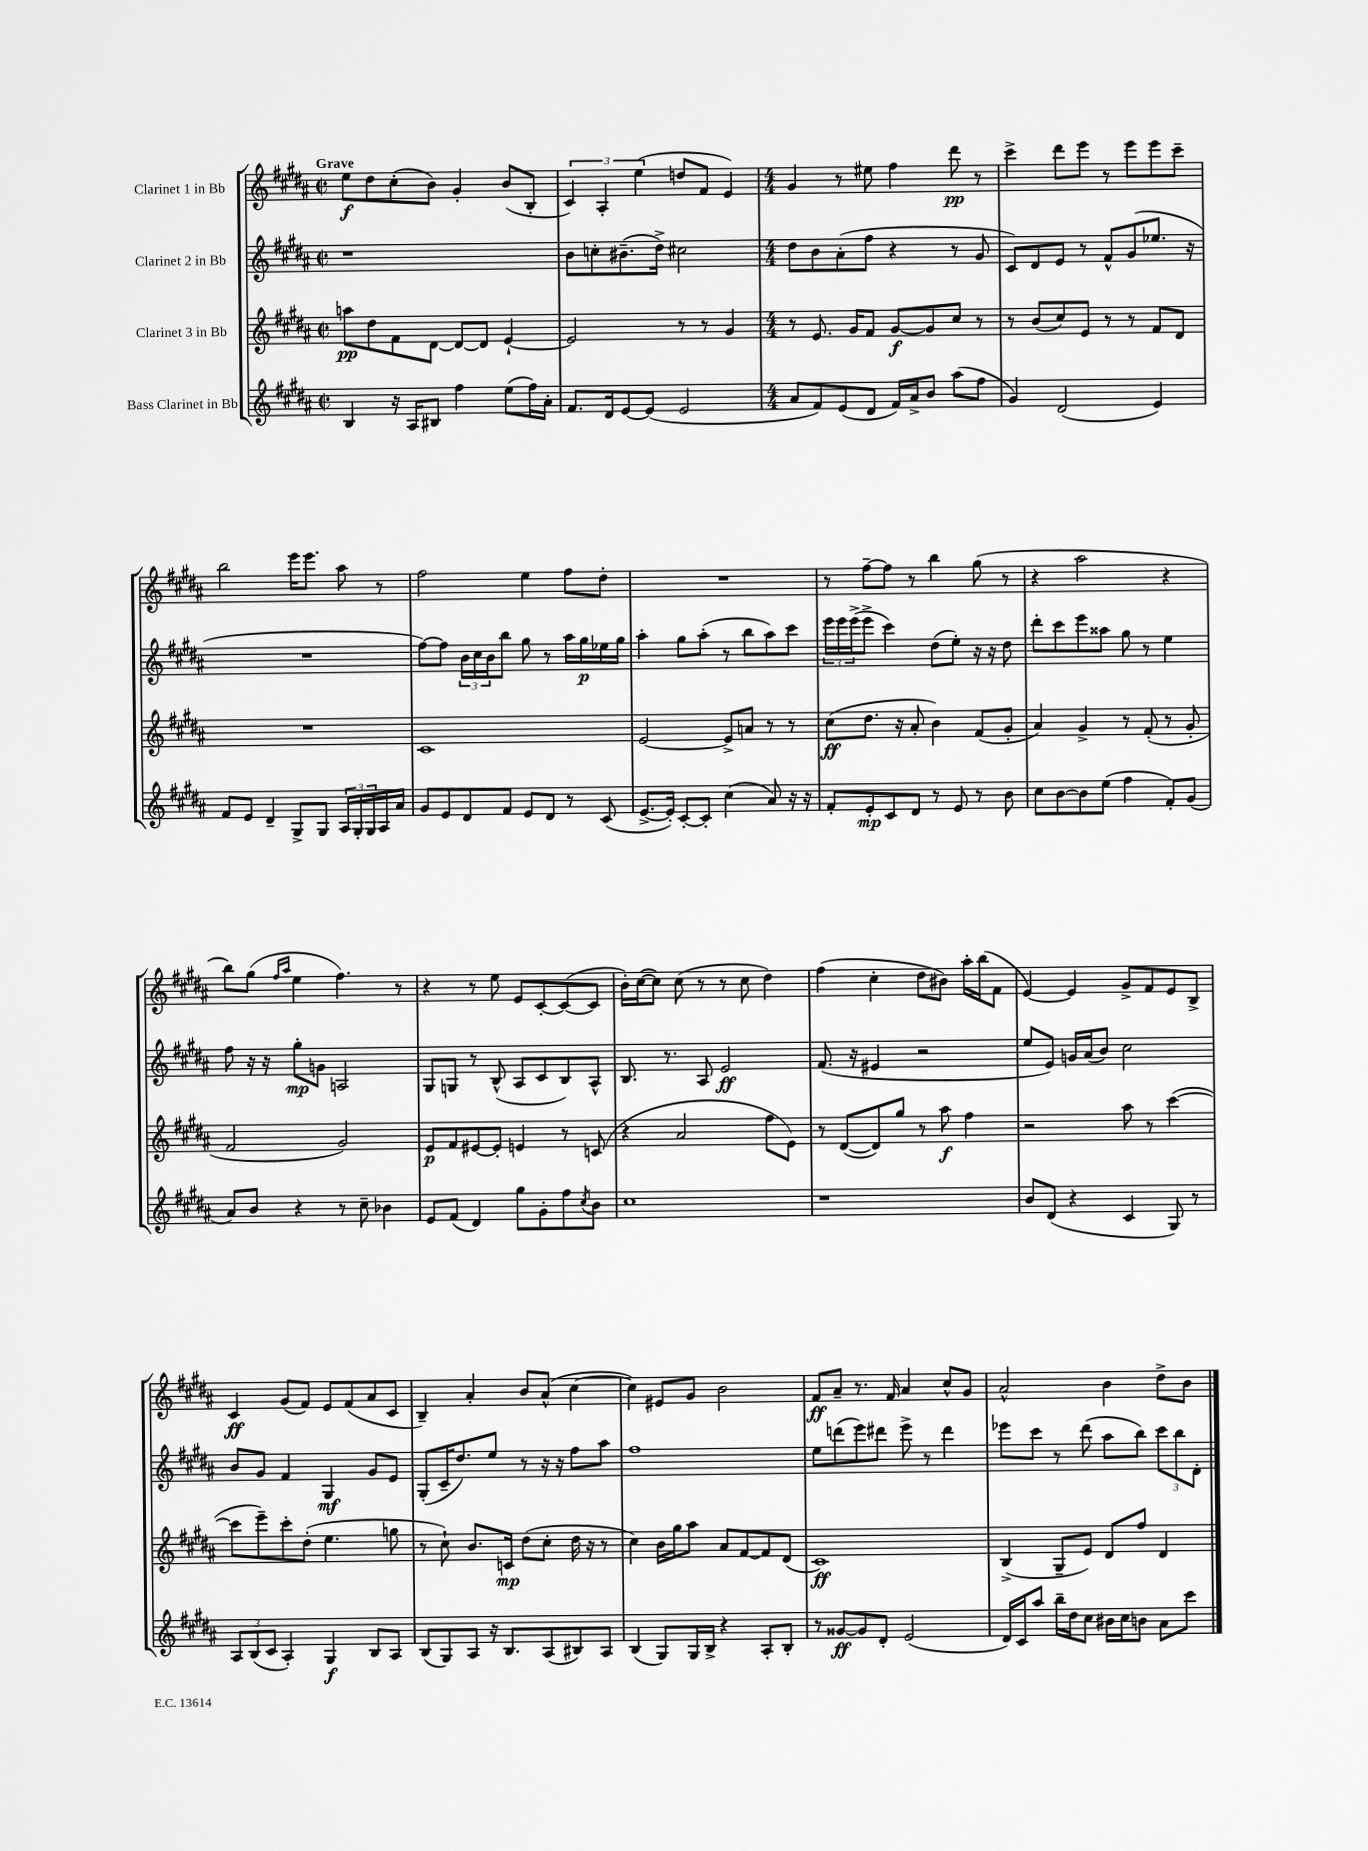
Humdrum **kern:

**kern	**dynam	**kern	**dynam	**kern	**dynam	**kern	**dynam
*part4	*part4	*part3	*part3	*part2	*part2	*part1	*part1
*staff4	*staff4	*staff3	*staff3	*staff2	*staff2	*staff1	*staff1
*I"Bass Clarinet in Bb	*	*I"Clarinet 3 in Bb	*	*I"Clarinet 2 in Bb	*	*I"Clarinet 1 in Bb	*
*clefG2	*	*clefG2	*	*clefG2	*	*clefG2	*
*k[f#c#g#d#a#]	*	*k[f#c#g#d#a#]	*	*k[f#c#g#d#a#]	*	*k[f#c#g#d#a#]	*
*M2/2	*	*M2/2	*	*M2/2	*	*M2/2	*
*met(c|)	*	*met(c|)	*	*met(c|)	*	*met(c|)	*
=1	=1	=1	=1	=1	=1	=1	=1
!	!	!	!	!	!	!LO:TX:a:B:t=Grave	!
4B/	.	8aan\L	pp	1r	.	8ee\L	f
.	.	8dd#\	.	.	.	8dd#\	.
16r	.	8f#\	.	.	.	(8cc#'\	.
16A#/KL	.	.	.	.	.	.	.
8B#X/J	.	[8d#\J	.	.	.	8b\J)	.
4ff#\	.	8d#/L_	.	.	.	4g#'/	.
.	.	8d#/J]	.	.	.	.	.
(8ee\L	.	[4e`/	.	.	.	(8b/L	.
16ff#\L)	.	.	.	.	.	8B'/J	.
16a#'\JJ	.	.	.	.	.	.	.
=2	=2	=2	=2	=2	=2	=2	=2
8.f#/L	.	2e/]	.	8b\L	.	6c#/)	.
.	.	.	.	8ccn'\	.	.	.
.	.	.	.	.	.	6A#'/	.
16d#/k	.	.	.	.	.	.	.
[8e/	.	.	.	(8.b#X~\	.	.	.
.	.	.	.	.	.	(6ee\	.
(8e/J]	.	.	.	.	.	.	.
.	.	.	.	16dd#^\Jk)	.	.	.
2e/	.	8r	.	2cc#X\	.	8ddn/L	.
.	.	8r	.	.	.	8f#/J	.
.	.	4g#/	.	.	.	4e/)	.
=3	=3	=3	=3	=3	=3	=3	=3
*M4/4	*	*M4/4	*	*M4/4	*	*M4/4	*
8a#/L	.	8r	.	8dd#\L	.	4g#/	.
8f#/)	.	8.e/	.	8b\	.	.	.
(8e/	.	.	.	(8a#'\	.	8r	.
.	.	16g#/KL	.	.	.	.	.
8d#/J	.	8f#/J	.	8ff#\J	.	8ee#X\	.
16f#/LL)	.	[8g#/L	f	4r	.	4ff#\	.
16a#^/J	.	.	.	.	.	.	.
8b/J	.	8g#/]	.	.	.	.	.
(8aa#\L	.	8cc#/J	.	8r	.	8ddd#\	pp
8ff#\J	.	8r	.	8g#/	.	8r	.
=4	=4	=4	=4	=4	=4	=4	=4
4g#/)	.	8r	.	8c#/L)	.	4ccc#^\	.
.	.	(8b/L	.	8d#/	.	.	.
(2d#/	.	8cc#/)	.	8e/J	.	8ddd#\L	.
.	.	8e/J	.	8r	.	8eee\J	.
.	.	8r	.	8f#^^/L	.	8r	.
.	.	8r	.	(8g#/	.	8eee\L	.
4e/)	.	8f#/L	.	8.ee-X/J	.	8eee\	.
.	.	8d#/J	.	.	.	8ccc#~\J	.
.	.	.	.	16r	.	.	.
!!LO:LB:g=z
=5	=5	=5	=5	=5	=5	=5	=5
8f#/L	.	1r	.	1r	.	2bb\	.
8e/J	.	.	.	.	.	.	.
4d#~/	.	.	.	.	.	.	.
8G#^/L	.	.	.	.	.	16eee\KL	.
.	.	.	.	.	.	8.eee\J	.
8G#/J	.	.	.	.	.	.	.
24A#/LL	.	.	.	.	.	8aa#\	.
24G#'/	.	.	.	.	.	.	.
24G#/	.	.	.	.	.	.	.
16A#/	.	.	.	.	.	8r	.
16a#/JJ	.	.	.	.	.	.	.
=6	=6	=6	=6	=6	=6	=6	=6
8g#/L	.	1c#	.	[8ff#\L)	.	2ff#\	.
8e/	.	.	.	8ff#\J]	.	.	.
8d#/	.	.	.	24b\LL	.	.	.
.	.	.	.	24cc#\	.	.	.
.	.	.	.	24b\J	.	.	.
8f#/J	.	.	.	8bb\J	.	.	.
8e/L	.	.	.	8gg#\	.	4ee\	.
8d#/J	.	.	.	8r	.	.	.
8r	.	.	.	16aa#\LL	.	8ff#\L	.
.	.	.	.	16gg#\	p	.	.
(8c#/	.	.	.	16ee-X\	.	8dd#'\J	.
.	.	.	.	16gg#\JJ	.	.	.
=7	=7	=7	=7	=7	=7	=7	=7
[8.e^/L	.	[2e/	.	4aa#'\	.	1r	.
16e'/Jk])	.	.	.	.	.	.	.
[8c#'/L	.	.	.	8gg#\L	.	.	.
8c#'/J]	.	.	.	(8aa#'\J	.	.	.
(4cc#\	.	8e^/L]	.	8r	.	.	.
.	.	8an/J	.	8bb\L	.	.	.
8a#/)	.	8r	.	8aa#\)	.	.	.
16r	.	8r	.	8ccc#\J	.	.	.
16r	.	.	.	.	.	.	.
=8	=8	=8	=8	=8	=8	=8	=8
8f#'/L	.	(8cc#\L	ff	24eee\LL	.	8r	.
.	.	.	.	24eee\	.	.	.
.	.	.	.	(24eee^\J	.	.	.
8e'/	mp	8.dd#\J	.	8eee^\J	.	[8ff#~\L	.
8c#/	.	.	.	4ccc#\)	.	8ff#\J]	.
.	.	16r	.	.	.	.	.
8d#/J	.	8a#'/	.	.	.	8r	.
8r	.	4b\)	.	(8dd#\L	.	4bb\	.
8e/	.	.	.	8ee'\J)	.	.	.
8r	.	(8f#/L	.	16r	.	(8gg#\	.
.	.	.	.	16r	.	.	.
8b\	.	8g#'/J	.	8dd#\	.	8r	.
=9	=9	=9	=9	=9	=9	=9	=9
8cc#\L	.	4a#/)	.	8ddd#'\L	.	4r	.
[8b\	.	.	.	8ccc#\	.	.	.
8b\]	.	4g#^/	.	8eee\	.	2aa#\	.
(8ee\J	.	.	.	8aa##X\J	.	.	.
4ff#\	.	8r	.	8gg#\	.	.	.
.	.	(8f#'/	.	8r	.	.	.
8f#'/L)	.	8r	.	4ee\	.	4r	.
(8g#/J	.	8g#'/	.	.	.	.	.
!!LO:LB:g=z
=10	=10	=10	=10	=10	=10	=10	=10
8a#/L)	.	2f#/	.	8ff#\	.	8bb\L)	.
8b/J	.	.	.	16r	.	(8gg#\J	.
.	.	.	.	16r	.	.	.
.	.	.	.	.	.	16qqff#/LL	.
.	.	.	.	.	.	16qqaa#/JJ	.
4r	.	.	.	8gg#'\L	mp	4ee\	.
.	.	.	.	8gn\J	.	.	.
8r	.	2g#/)	.	2An/	.	4.ff#\)	.
8cc#~\	.	.	.	.	.	.	.
4b-X\	.	.	.	.	.	.	.
.	.	.	.	.	.	8r	.
=11	=11	=11	=11	=11	=11	=11	=11
8e/L	.	8e/L	p	8G#/L	.	4r	.
(8f#/J	.	8f#/	.	8Gn/J	.	.	.
4d#/)	.	[8e#X/	.	8r	.	8r	.
.	.	8e#'/J]	.	(8B^^/	.	8ee\	.
8gg#\L	.	4en/	.	8A#/L	.	8e/L	.
8g#'\	.	.	.	8c#/	.	[8c#'/	.
8ff#\	.	8r	.	8B/)	.	(8c#/_	.
8qcc#/	.	.	.	.	.	.	.
8b\J	.	(8cn/	.	8A#^^/J	.	8c#/J]	.
=12	=12	=12	=12	=12	=12	=12	=12
1cc#	.	4r	.	8.B/	.	16b'\LL)	.
.	.	.	.	.	.	([16cc#\J	.
.	.	.	.	.	.	8cc#\J])	.
.	.	.	.	8.r	.	.	.
.	.	2a#/	.	.	.	(8cc#\	.
.	.	.	.	8A#/	.	8r	.
.	.	.	.	2e/	ff	8r	.
.	.	.	.	.	.	8cc#\	.
.	.	8ff#\L	.	.	.	4dd#\)	.
.	.	8e\J)	.	.	.	.	.
=13	=13	=13	=13	=13	=13	=13	=13
1r	.	8r	.	(8.f#/	.	(4ff#\	.
.	.	([8d#/L	.	.	.	.	.
.	.	.	.	16r	.	.	.
.	.	8d#/])	.	4e#X/	.	4cc#'\	.
.	.	8gg#/J	.	.	.	.	.
.	.	8r	.	2r	.	8dd#\L	.
.	.	8aa#\	f	.	.	8b#X\J)	.
.	.	4ff#\	.	.	.	16aa#'\LL	.
.	.	.	.	.	.	(16bb\J	.
.	.	.	.	.	.	8f#\J	.
=14	=14	=14	=14	=14	=14	=14	=14
8b/L	.	2r	.	8ee/L	.	[4e/)	.
(8d#/J	.	.	.	8e/J)	.	.	.
4r	.	.	.	16gn/LL	.	4e/]	.
.	.	.	.	(16a#/J	.	.	.
.	.	.	.	8b/J)	.	.	.
4c#/	.	8aa#\	.	2cc#\	.	8g#^/L	.
.	.	8r	.	.	.	8f#/	.
8G#/)	.	([4ccc#\	.	.	.	8e/	.
8r	.	.	.	.	.	8B^/J	.
!!LO:LB:g=z
=15	=15	=15	=15	=15	=15	=15	=15
12A#/L	.	8ccc#\L]	.	8b/L	.	4c#/	ff
(12B/	.	.	.	.	.	.	.
.	.	8eee~\)	.	8g#/J	.	.	.
12c#/J	.	.	.	.	.	.	.
4A#'/)	.	8ccc#'\	.	4f#/	.	(8g#/L	.
.	.	(8dd#'\J	.	.	.	8f#/J)	.
4G#/	f	4.ee\	.	4G#/	mf	8e/L	.
.	.	.	.	.	.	(8f#/	.
8B/L	.	.	.	8g#/L	.	8a#/	.
8A#/J	.	8ggn\	.	8e/J	.	8c#/J	.
=16	=16	=16	=16	=16	=16	=16	=16
(8B/L	.	8r	.	(8G#'/L	.	4B~/)	.
8G#/)	.	8cc#`\)	.	16c#~/K	.	.	.
.	.	.	.	8.dd#/)	.	.	.
8A#/J	.	8.b/L	.	.	.	4a#'/	.
16r	.	.	.	8ee/J	.	.	.
8.B/L	.	16cn/Jk	mp	.	.	.	.
.	.	(8dd#\L	.	8r	.	8b/L	.
(8A#/	.	8cc#'\J	.	16r	.	(8a#^^/J	.
.	.	.	.	16r	.	.	.
8B#X/)	.	16dd#\	.	8ff#\L	.	[4cc#\	.
.	.	16r	.	.	.	.	.
8A#/J	.	8r	.	8aa#\J	.	.	.
=17	=17	=17	=17	=17	=17	=17	=17
(4B/	.	4cc#\)	.	1ff#	.	4cc#\])	.
8G#/L)	.	16b\LL	.	.	.	8e#X/L	.
.	.	16gg#\J	.	.	.	.	.
16G#/L	.	8aa#\J	.	.	.	8g#/J	.
16B^/JJ	.	.	.	.	.	.	.
4r	.	8a#/L	.	.	.	2b\	.
.	.	[8f#/	.	.	.	.	.
8A#'/L	.	8f#/]	.	.	.	.	.
8B'/J	.	(8d#/J	.	.	.	.	.
=18	=18	=18	=18	=18	=18	=18	=18
8r	.	1c#)	ff	8ee\L	.	8f#/L	ff
[8g##X/L	ff	.	.	(8dddn\	.	8a#~/J	.
8g##/]	.	.	.	8eee\)	.	8.r	.
8d#'/J	.	.	.	8ddd#X\J	.	.	.
.	.	.	.	.	.	16f#/	.
(2e/	.	.	.	8eee^\	.	4a#/	.
.	.	.	.	8r	.	.	.
.	.	.	.	4ddd#\	.	8cc#^^/L	.
.	.	.	.	.	.	8g#/J	.
=19	=19	=19	=19	=19	=19	=19	=19
16d#/LL)	.	(4B^/	.	8eee-X\L	.	2a#^^/	.
16c#/J	.	.	.	.	.	.	.
8aa#/J	.	.	.	8ccc#\J	.	.	.
16bb~\LL	.	8G#~/L	.	8r	.	.	.
16dd#\J	.	.	.	.	.	.	.
8cc#\J	.	8e/J)	.	(8ddd#\	.	.	.
16b#X\LL	.	8d#/L	.	8aa#\L	.	4b\	.
16cc#\J	.	.	.	.	.	.	.
8bn\J	.	8ff#/J	.	8bb\J)	.	.	.
8a#\L	.	4d#/	.	12ccc#\L	.	8dd#^\L	.
.	.	.	.	12bb\	.	.	.
8ccc#\J	.	.	.	.	.	8b\J	.
.	.	.	.	12d#'\J	.	.	.
==	==	==	==	==	==	==	==
*-	*-	*-	*-	*-	*-	*-	*-
